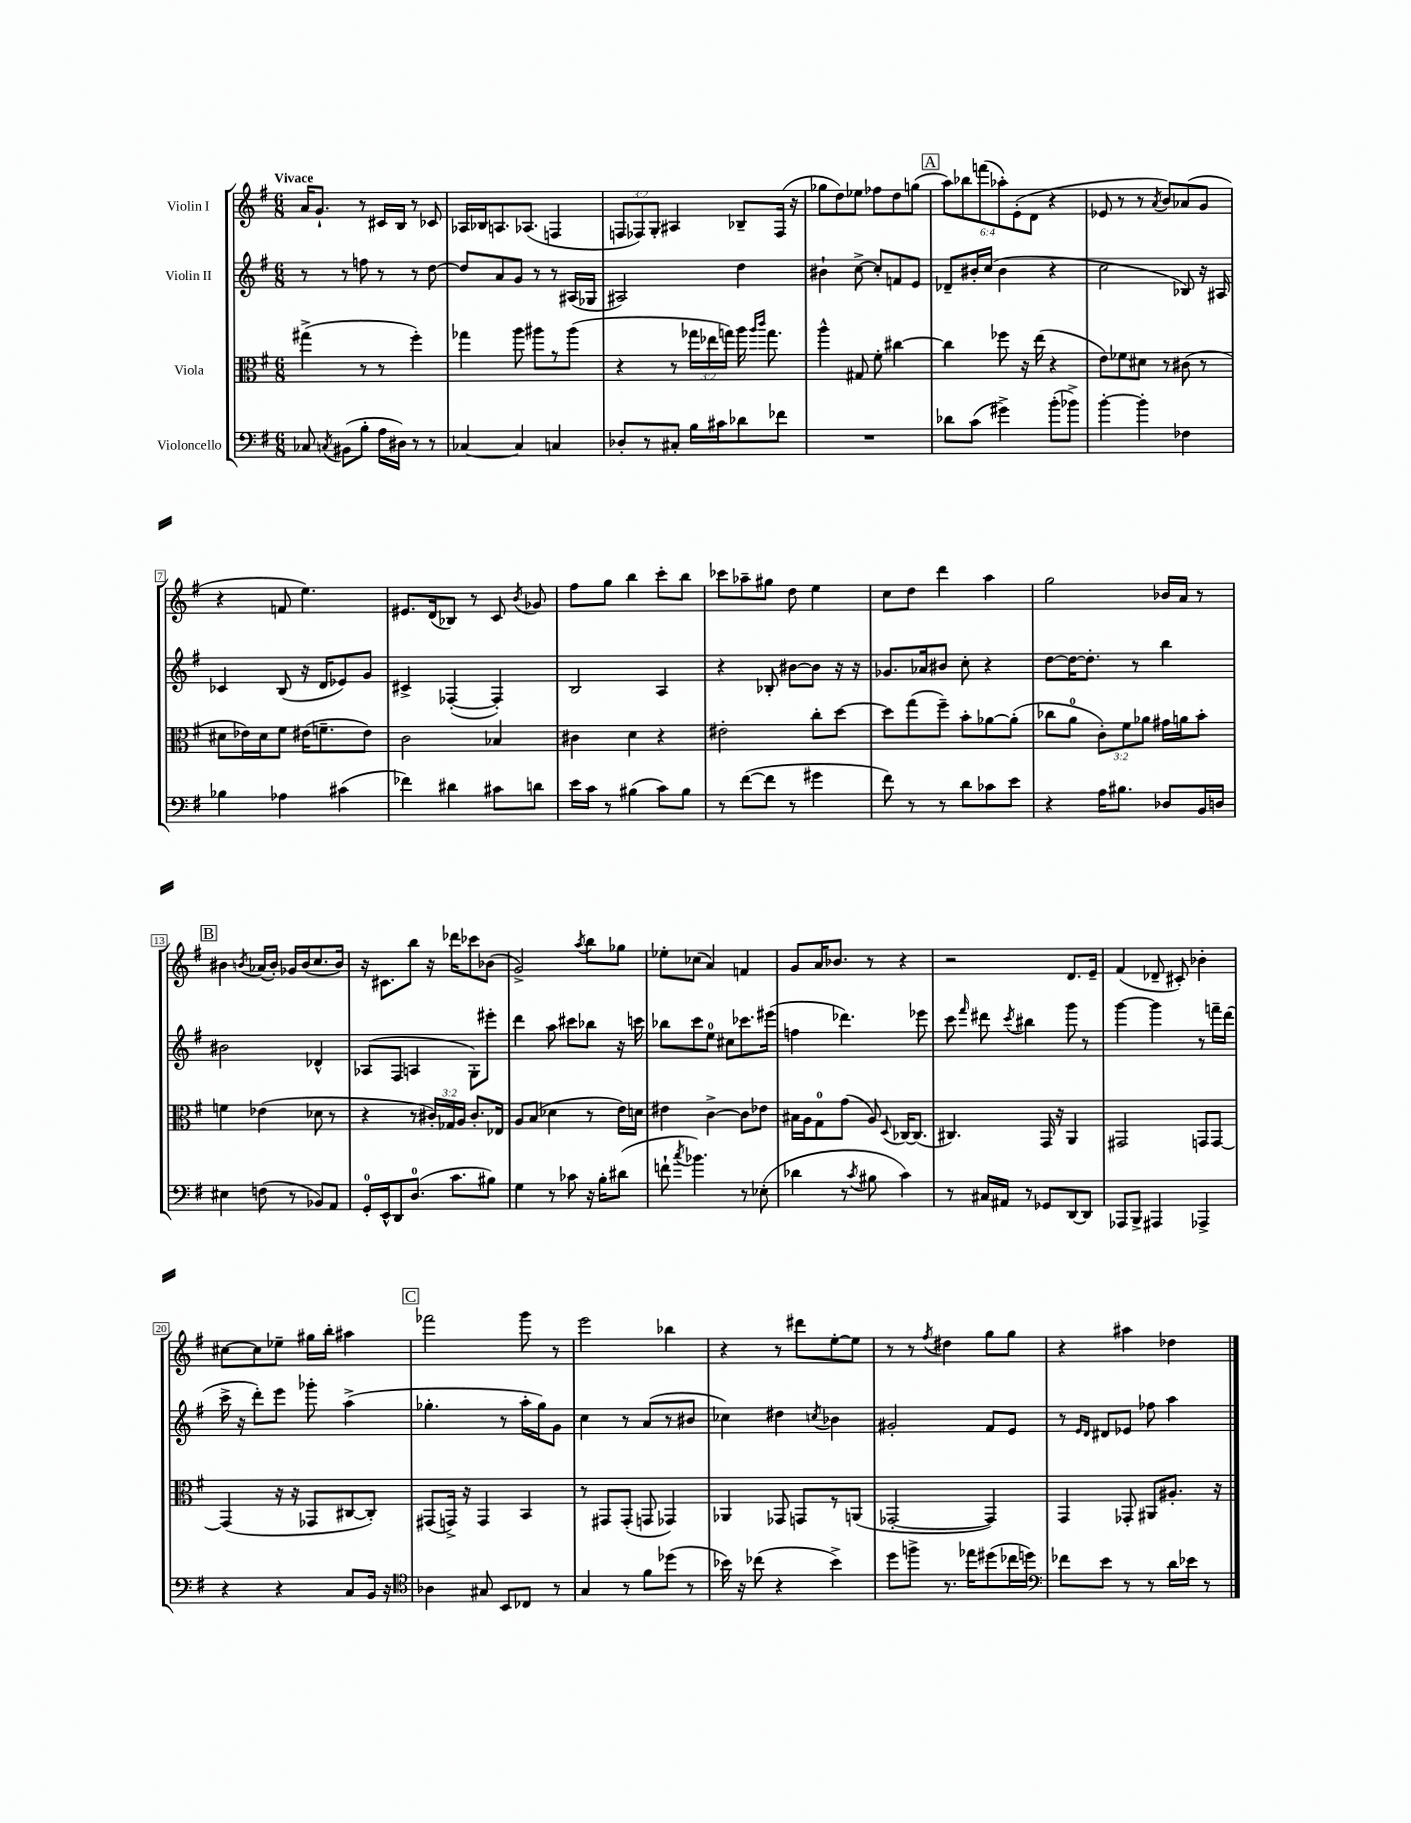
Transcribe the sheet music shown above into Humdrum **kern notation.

**kern	**kern	**kern	**kern
*staff4	*staff3	*staff2	*staff1
*clefF4	*clefC3	*clefG2	*clefG2
*k[f#]	*k[f#]	*k[f#]	*k[f#]
*M6/8	*M6/8	*M6/8	*M6/8
8C-	(4gg#^	8r	16a
.	.	.	8.g`
8qC	.	.	.
(8BB#	.	8r	.
8B'	8r	8ff	8r
16A	8r	8r	16c#
16D#)	.	.	16B
8r	4ff#')	8r	8r
8r	.	[8dd	8c-
=	=	=	=
[4C-	4gg-	8dd]	16A-
.	.	.	16B-
.	.	8a	8.A
4C-]	8aa	8g	.
.	.	.	(8.A-
.	8aa#	8r	.
4C	8r	8r	4F
.	(8aa#	(16A#	.
.	.	16G-	.
=	=	=	=
8D-'	4r	2A#)	12F
.	.	.	12F-)
8r	.	.	.
.	.	.	12G'
8C#'	8r	.	4A#
16B	24gg-	.	.
.	24ee-	.	.
16c#	.	.	.
.	24gg)	.	.
8d-	16aa	4dd	8B-~
.	16qqaa	.	.
.	16qqccc	.	.
.	8.gg	.	.
8f-	.	.	(16F-
.	.	.	16r
=	=	=	=
2.r	4aa^^	4b#`	8gg-
.	.	.	8dd)
.	8G#	[8cc^	8ee-
.	8f#'	8cc']	8ff-
.	[4cc#	8f	8dd
.	.	8e	(8gg
=	=	=	=
8d-	4cc#]	8d-~	12aa)
.	.	.	12bb-
(8c	.	16b#'	.
.	.	.	(12fff
.	.	(16cc	.
4g#^)	8ff-	4b#	12aa-')
.	.	.	(12e'
.	16r	.	.
.	.	.	12d
.	(16ee	.	.
(8b'	4r	4r	4r
8b-^)	.	.	.
=	=	=	=
[4b'	8e)	2cc	8e-
.	8f-	.	8r
4b']	8d#	.	8r
.	.	.	8qa
.	8r	.	8b)
4F-	(8c#	8B-)	(8a-
.	8r	16r	8g
.	.	16A#	.
=	=	=	=
4B-	8d#	4c-	4r
.	16e-)	.	.
.	16d#	.	.
4A-	8f#	(8B	8f
.	(16e#	16r	4.ee)
.	8.f~	16d	.
(4c#	.	8e-)	.
.	8e#)	8g	.
=	=	=	=
4f-)	2c	4c#^	8.e#
.	.	.	(16d
4d#	.	([4F-'	8B-)
.	.	.	8r
8c#	4B-	4F-'])	8c
.	.	.	8qb
8d	.	.	8g-
=	=	=	=
16e	4c#	2B	8ff#
16c	.	.	.
8r	.	.	8gg
(4B#	4d	.	4bb
8c)	4r	4A	8ccc'
8B#	.	.	8bb
=	=	=	=
8r	2e#'	4r	8ccc-
([8f#	.	.	8aa-~
8f#]	.	8B-'	8gg#
8r	.	[8b#	8dd
4g#	8cc'	8b#]	4ee
.	[8dd	16r	.
.	.	16r	.
=	=	=	=
8f#)	8dd]	8.g-	8cc
8r	(8gg	.	8dd
.	.	16a-	.
8r	8ff#~)	8b#	4ddd
8d	8b'	8cc'	.
8c-	[8a-	4r	4aa
8e	(8a-']	.	.
=	=	=	=
4r	8cc-	[8dd	2gg
.	8a	16dd_	.
.	.	8.dd']	.
16A	12c')	.	.
8.B#	.	.	.
.	12f#	.	.
.	.	8r	.
.	12a-	.	.
8D-	16g#	4bb	16b-
.	16a	.	16a
16BB	8b'	.	8r
16D	.	.	.
=	=	=	=
4E#	4f	2b#	4b#
.	.	.	8qb
(8F	(4e-	.	(16a-
.	.	.	16b')
8r	.	.	16g-
.	.	.	(16b
8BB-)	8d-	4d-^^	8.cc
8AA	8r	.	.
.	.	.	16b)
=	=	=	=
16GG'	4r	(8A-	16r
16EE^^	.	.	8.c#
8DD	.	8F#	.
(8.D	8r	4A	8bb
.	24c#')	.	16r
.	24G-	.	.
8.c	.	.	16ddd-
.	24A	.	.
.	8.c#'	8G')	8ccc-
8B#)	.	8eee#'	(8b-
.	16E-	.	.
=	=	=	=
4G	8A	4ddd	2g^)
.	(8B	.	.
8r	4d-	8aa	.
8c-	.	8ccc#	.
.	.	.	8qaa
16r	8r	8bb-	8bb
16B'	.	.	.
(8d#	16e)	16r	8gg-
.	16d	16ccc	.
=	=	=	=
8f`	4e#	8bb-	8ee-'
8qcc	.	.	.
4.b-)	.	8ccc	(8cc-
.	[4c^	8ee	4a)
.	.	8cc#	.
8r	8c]	8.ccc-	4f
(8E-'	8e-	.	.
.	.	(16eee#	.
=	=	=	=
4d-	16B#	4ff	8g
.	16A	.	.
.	8G	.	16a
.	.	.	8.b-
8r	(8g	4.ddd-)	.
8qc	.	.	.
8B#	8A)	.	8r
.	8qqD	.	.
4c)	[16C-	.	4r
.	(8.C-]	.	.
.	.	8eee-	.
=	=	=	=
8r	4.C#)	8ccc	2r
.	.	16qqfff#	.
16C#	.	8ddd#	.
16AA#	.	.	.
.	.	8qccc	.
8r	.	4bb#	.
8GG-	16GG	.	.
.	16r	.	.
[8DD	4AA	8ggg	8.d
8DD]	.	8r	.
.	.	.	16e~
=	=	=	=
8AAA-	2GG#	[4ggg	(4f#
8BBB^	.	.	.
4AAA#	.	4ggg]	8d-~
.	.	.	8c#')
4AAA-^	8GG	8r	4b-'
.	[8GG	16fff~	.
.	.	(16ddd	.
=	=	=	=
4r	(4GG]	16ccc^	[8cc#
.	.	16r	.
.	.	8ddd')	8cc#]
4r	16r	8eee	8ee-~
.	16r	.	.
.	8GG-	8ggg-'	16gg#
.	.	.	16bb'
8C	[8C#	(4aa^	4aa#
16BB	8C#'])	.	.
16r	.	.	.
=	=	=	=
*clefC4	*	*	*
4A-	(8GG#	4.gg-'	2fff-
.	16GG^)	.	.
.	16r	.	.
8G#	4GG	.	.
8BB	.	8r	.
8C-	4BB	16aa'	8ggg
.	.	16gg-)	.
8r	.	8g	8r
=	=	=	=
4G	8r	4cc	2eee
.	8GG#	.	.
8r	(8GG#'	8r	.
8f#	8GG	(8a	.
(8dd-	4GG-)	8r	4bb-
8r	.	8b#	.
=	=	=	=
16b-)	4AA-	4cc-)	4r
16r	.	.	.
(8cc-	.	.	.
4r	8GG-	4dd#	8r
.	8GG	.	8ddd#
.	.	8qcc	.
4b-^)	8r	4b-	[8ee'
.	(8AA	.	8ee]
=	=	=	=
8dd	[2GG-'	2g#'	8r
8ff^	.	.	8r
.	.	.	8qff#
8.r	.	.	4dd#
16ee-	.	.	.
(8dd#	4GG-])	8f#	8gg
16cc-	.	8e	8gg
16dd)	.	.	.
=	=	=	=
*clefF4	*	*	*
8f-	4GG	8r	4r
.	.	16qqe	.
.	.	16qqd	.
8e	.	8d#	.
8r	8GG-'	8e-	4aa#
8r	8AA#	8ff-	.
16d	8.A#'	4aa	4dd-
16e-	.	.	.
8r	.	.	.
.	16r	.	.
==	==	==	==
*-	*-	*-	*-
